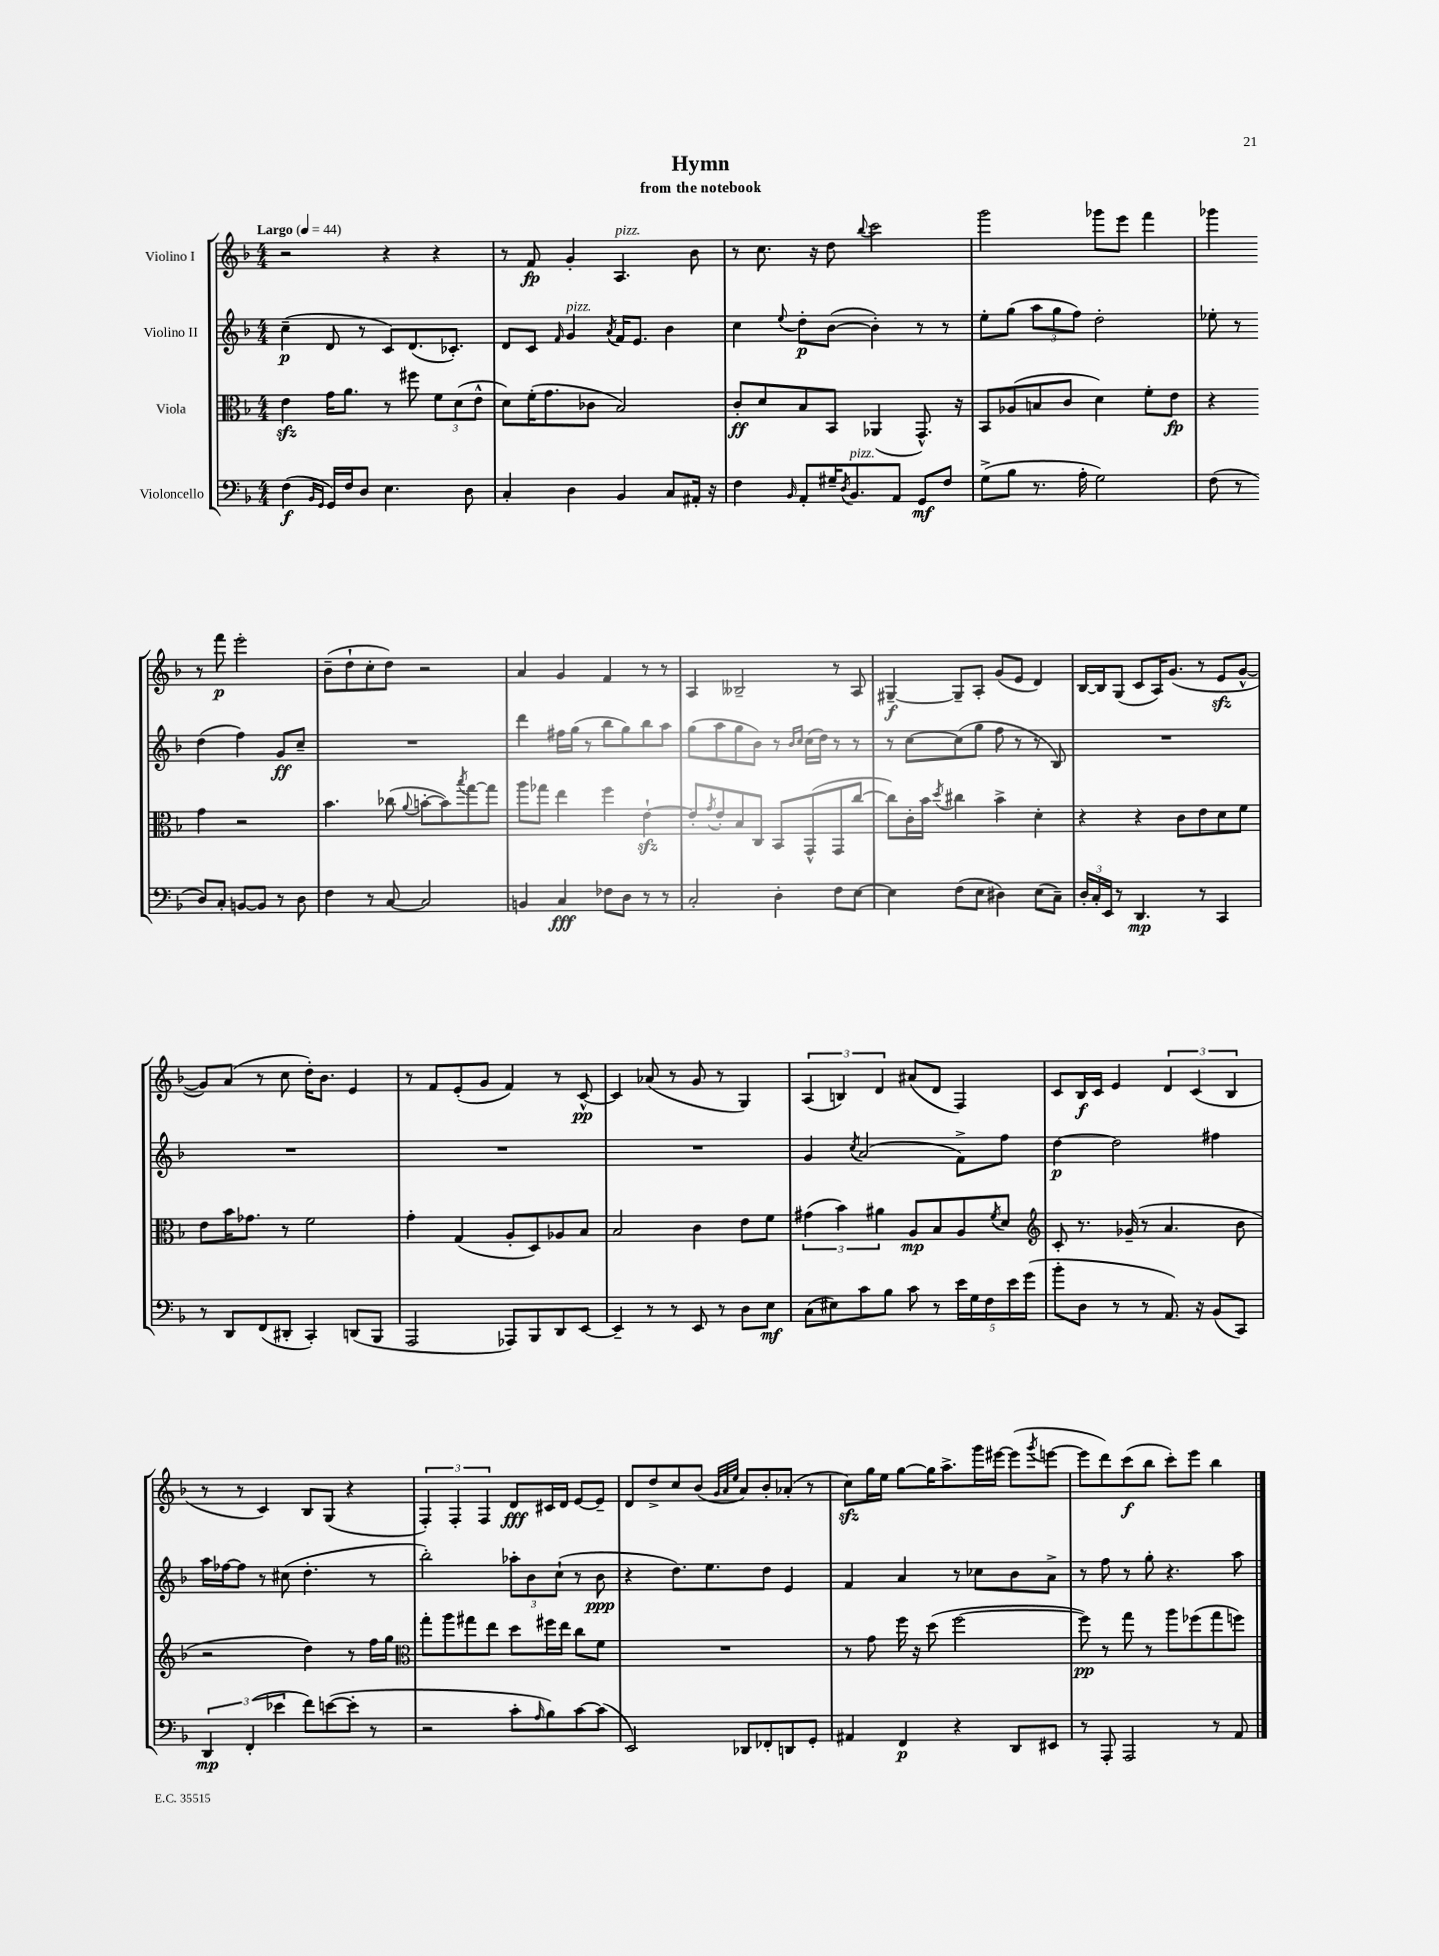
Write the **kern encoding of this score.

**kern	**dynam	**kern	**dynam	**kern	**dynam	**kern	**dynam
*part4	*part4	*part3	*part3	*part2	*part2	*part1	*part1
*staff4	*staff4	*staff3	*staff3	*staff2	*staff2	*staff1	*staff1
*I"Violoncello	*	*I"Viola	*	*I"Violino II	*	*I"Violino I	*
*clefF4	*	*clefC3	*	*clefG2	*	*clefG2	*
*k[b-]	*	*k[b-]	*	*k[b-]	*	*k[b-]	*
*M4/4	*	*M4/4	*	*M4/4	*	*M4/4	*
*MM44	*	*MM44	*	*MM44	*	*MM44	*
=1	=1	=1	=1	=1	=1	=1	=1
!	!	!	!	!	!	!LO:TX:a:B:t=Largo	!
(4F\	f	4ezz\	.	(4cc~\	p	2r	.
16qqBB-/LL	.	.	.	.	.	.	.
16qqGG/JJ	.	.	.	.	.	.	.
16GG/LL)	.	16g\KL	.	8d/	.	.	.
16F/J	.	8.a\J	.	.	.	.	.
8D/J	.	.	.	8r	.	.	.
4.E\	.	8r	.	8c/L)	.	4r	.
.	.	8ff#X\	.	(8.d/	.	.	.
.	.	12f\L	.	.	.	4r	.
.	.	.	.	8.c-X'/J)	.	.	.
.	.	(12d\	.	.	.	.	.
8D\	.	.	.	.	.	.	.
.	.	12e^^\J	.	.	.	.	.
=2	=2	=2	=2	=2	=2	=2	=2
4C'/	.	8d\L)	.	8d/L	.	8r	.
.	.	(16f'\K	.	8c/J	.	8f/	fp
.	.	8.g\	.	.	.	.	.
.	.	.	.	16qqf/	.	.	.
!	!	!	!	!LO:TX:a:i:t=pizz.	!	!	!
4D\	.	.	.	4g/	.	4g'/	.
.	.	8c-X\J	.	.	.	.	.
.	.	.	.	8qa/	.	.	.
!	!	!	!	!	!	!LO:TX:a:i:t=pizz.	!
4BB-/	.	2B-/)	.	16f/KL	.	4.A/	.
.	.	.	.	8.e/J	.	.	.
8C/L	.	.	.	4b-\	.	.	.
16AA#X'/Jk	.	.	.	.	.	8b-\	.
16r	.	.	.	.	.	.	.
=3	=3	=3	=3	=3	=3	=3	=3
4F\	.	8c'/L	ff	4cc\	.	8r	.
.	.	8d/	.	.	.	8.cc\	.
16qqBB-/	.	.	.	8qqee/	.	.	.
8AA'/L	.	8B-/	.	8dd'\L	p	.	.
.	.	.	.	.	.	16r	.
16G#X~/K	.	8BB-/J	.	([8b-\J	.	8dd\	.
8qD/	.	.	.	.	.	.	.
!LO:TX:a:i:t=pizz.	!	!	!	!	!	!	!
8.BB-/	.	.	.	.	.	.	.
.	.	.	.	.	.	8qqbb-/	.
.	.	(4AA-X/	.	4b-'\])	.	2ccc\	.
8AA/J	.	.	.	.	.	.	.
8GG/L	mf	8.GG^^/)	.	8r	.	.	.
8F/J	.	.	.	8r	.	.	.
.	.	16r	.	.	.	.	.
=4	=4	=4	=4	=4	=4	=4	=4
(8G^\L	.	8BB-/L	.	8ee'\L	.	2ggg\	.
8B-\J	.	(8A-X/	.	(8gg\J	.	.	.
8.r	.	8Bn/	.	12aa\L	.	.	.
.	.	.	.	12gg\	.	.	.
.	.	8c/J	.	.	.	.	.
.	.	.	.	12ff\J)	.	.	.
16A'\	.	.	.	.	.	.	.
2G\)	.	4d\)	.	2dd'\	.	8ggg-X\L	.
.	.	.	.	.	.	8eee\J	.
.	.	8f'\L	.	.	.	4fff\	.
.	.	8e\J	fp	.	.	.	.
=5	=5	=5	=5	=5	=5	=5	=5
(8F\	.	4r	.	8ee-X'\	.	4ggg-X\	.
8r	.	.	.	8r	.	.	.
8D/L)	.	4g\	.	(4dd\	.	8r	.
8C'/J	.	.	.	.	.	8fff\	p
[8BBn/L	.	2r	.	4ff\)	.	2eee'\	.
8BB/J]	.	.	.	.	.	.	.
8r	.	.	.	8g/L	ff	.	.
8D\	.	.	.	8cc~/J	.	.	.
!!LO:LB:g=z
=6	=6	=6	=6	=6	=6	=6	=6
4F\	.	4.b-\	.	1r	.	(8b-~\L	.
.	.	.	.	.	.	8dd`\	.
8r	.	.	.	.	.	8cc'\	.
[8C/	.	(8cc-X\	.	.	.	8dd\J)	.
.	.	8qqa/	.	.	.	.	.
2C/]	.	[8bn'\L	.	.	.	2r	.
.	.	8b\])	.	.	.	.	.
.	.	8qbb-/	.	.	.	.	.
.	.	[8gg\	.	.	.	.	.
.	.	8gg\J]	.	.	.	.	.
=7	=7	=7	=7	=7	=7	=7	=7
4BBn/	.	8aa\L	.	4ddd\	.	4a/	.
.	.	8gg-X\J	.	.	.	.	.
4C/	fff	4ee\	.	16ff#X\LL	.	4g/	.
.	.	.	.	(16gg\JJ	.	.	.
.	.	.	.	8r	.	.	.
8F-X\L	.	4ff\	.	8bb-\L	.	4f/	.
8D\J	.	.	.	8gg\)	.	.	.
8r	.	[4ezz`\	.	8bb-\	.	8r	.
8r	.	.	.	8aa\J	.	8r	.
=8	=8	=8	=8	=8	=8	=8	=8
2C'/	.	8e'/L]	.	(8gg\L	.	4A/	.
.	.	8qg/	.	.	.	.	.
.	.	8e'/	.	8aa\	.	.	.
.	.	8B-/	.	8gg\	.	2B--X~/	.
.	.	8C/J	.	8b-\J)	.	.	.
4D'\	.	8BB-/L	.	8r	.	.	.
.	.	.	.	16qqb-/LL	.	.	.
.	.	.	.	16qqcc/JJ	.	.	.
.	.	(8GG^^/	.	(16cc\LL	.	.	.
.	.	.	.	16dd\JJ)	.	.	.
8F\L	.	8GG/	.	8r	.	8r	.
[8E\J	.	[8cc/J	.	8r	.	8A/	.
=9	=9	=9	=9	=9	=9	=9	=9
4E\]	.	8cc\L])	.	8r	.	[4G#X~/	f
.	.	16c'\L	.	[8cc\L	.	.	.
.	.	16b-\JJ	.	.	.	.	.
.	.	8qdd/	.	.	.	.	.
(8F\L	.	4cc#X\	.	(8cc\]	.	8G#~/L]	.
8E\J	.	.	.	8gg\J	.	8A'/J	.
4D#X\)	.	4b-^\	.	8ff\	.	(8g/L	.
.	.	.	.	8r	.	8e/J	.
(8E\L	.	4d'\	.	8r	.	4d/)	.
8C~\J)	.	.	.	8B-/)	.	.	.
=10	=10	=10	=10	=10	=10	=10	=10
24D'/LL	.	4r	.	1r	.	[16B-/LL	.
24C'/	.	.	.	.	.	.	.
.	.	.	.	.	.	16B-/J]	.
24EE/JJ	.	.	.	.	.	.	.
8r	.	.	.	.	.	(8G/J	.
4.DD/	mp	4r	.	.	.	8c/L	.
.	.	.	.	.	.	16A/K)	.
.	.	.	.	.	.	(8.g/J	.
.	.	8c\L	.	.	.	.	.
8r	.	8e\	.	.	.	8r	.
4CC/	.	8d\	.	.	.	8ezz/L	.
.	.	8f\J	.	.	.	[8g^^/J	.
!!LO:LB:g=z
=11	=11	=11	=11	=11	=11	=11	=11
8r	.	8e\L	.	1r	.	8g/L])	.
8DD/L	.	16b-\K	.	.	.	(8a/J	.
.	.	8.g-X\J	.	.	.	.	.
(8FF/	.	.	.	.	.	8r	.
8DD#X'/J	.	8r	.	.	.	8cc\	.
4CC'/)	.	2f\	.	.	.	16dd'\KL)	.
.	.	.	.	.	.	8.b-\J	.
(8DDn/L	.	.	.	.	.	4e/	.
8BBB-/J	.	.	.	.	.	.	.
=12	=12	=12	=12	=12	=12	=12	=12
2AAA/	.	4g'\	.	1r	.	8r	.
.	.	.	.	.	.	8f/L	.
.	.	(4G/	.	.	.	(8e'/	.
.	.	.	.	.	.	8g/J	.
8AAA-X/L)	.	8A'/L	.	.	.	4f/)	.
8BBB-/	.	8D/)	.	.	.	.	.
8DD/	.	8A-X/	.	.	.	8r	.
[8EE/J	.	8B-/J	.	.	.	[8c^^/	pp
=13	=13	=13	=13	=13	=13	=13	=13
4EE~/]	.	2B-/	.	1r	.	4c/]	.
8r	.	.	.	.	.	(8a-X/	.
8r	.	.	.	.	.	8r	.
8EE/	.	4c\	.	.	.	8g/	.
8r	.	.	.	.	.	8r	.
8D\L	.	8e\L	.	.	.	4G/)	.
8E\J	mf	8f\J	.	.	.	.	.
=14	=14	=14	=14	=14	=14	=14	=14
(8C\L	.	(6g#X\	.	4g/	.	(6A/	.
8E#X\)	.	.	.	.	.	.	.
.	.	6b-\)	.	.	.	6Bn/)	.
.	.	.	.	8qcc/	.	.	.
8c\	.	.	.	(2a/	.	.	.
.	.	6a#X\	.	.	.	6d/	.
8B-\J	.	.	.	.	.	.	.
8c\	.	8A/L	mp	.	.	(8a#X/L	.
8r	.	8B-/	.	.	.	8d/J	.
20e\LL	.	8A/	.	8f^\L)	.	4F/)	.
20G\	.	.	.	.	.	.	.
20F\	.	.	.	.	.	.	.
.	.	8qf/	.	.	.	.	.
.	.	8d/J	.	8ff\J	.	.	.
20e\	.	.	.	.	.	.	.
(20g\JJ	.	.	.	.	.	.	.
=15	=15	=15	=15	=15	=15	=15	=15
*	*	*clefG2	*	*	*	*	*
8b-'\L	.	8c'/	.	[4dd\	p	8c/L	.
8D\J	.	8.r	.	.	.	16B-/L	f
.	.	.	.	.	.	16c/JJ	.
8r	.	.	.	2dd\]	.	4e/	.
.	.	(16g-X~/	.	.	.	.	.
8r	.	8r	.	.	.	.	.
8.AA/)	.	4.a/	.	.	.	6d/	.
.	.	.	.	.	.	(6c/	.
16r	.	.	.	.	.	.	.
(8BB-/L	.	.	.	4ff#X\	.	.	.
.	.	.	.	.	.	6B-/	.
8CC/J)	.	8b-\	.	.	.	.	.
!!LO:LB:g=z
=16	=16	=16	=16	=16	=16	=16	=16
6DD/	mp	2r	.	16aa\LL	.	8r	.
.	.	.	.	[16ff-X\J	.	.	.
.	.	.	.	8ff-\J]	.	8r	.
(6FF'/	.	.	.	.	.	.	.
.	.	.	.	8r	.	4c/)	.
6e-X\	.	.	.	.	.	.	.
.	.	.	.	(8cc#X\	.	.	.
8f\L)	.	4dd\)	.	4.dd'\	.	8B-/L	.
([8en\	.	.	.	.	.	(8G/J	.
8e'\J]	.	8r	.	.	.	4r	.
8r	.	16ff\LL	.	8r	.	.	.
.	.	16gg\JJ	.	.	.	.	.
=17	=17	=17	=17	=17	=17	=17	=17
*	*	*clefC3	*	*	*	*	*
2r	.	8gg'\L	.	2bb-'\)	.	6F'/)	.
.	.	8aa\	.	.	.	.	.
.	.	.	.	.	.	6F'/	.
.	.	8gg#X\	.	.	.	.	.
.	.	.	.	.	.	6F/	.
.	.	8ee\J	.	.	.	.	.
8c'\L	.	8dd\L	.	12aa-X'\L	.	8d/L	fff
.	.	.	.	12b-\	.	.	.
16qqA/	.	.	.	.	.	.	.
8B-\)	.	16ff#X\L	.	.	.	16c#X/L	.
.	.	.	.	(12cc`\J	.	.	.
.	.	16ee\JJ	.	.	.	16d/JJ	.
[8c\	.	8cc\L	.	8r	.	[8e/L	.
(8c\J]	.	8f\J	.	8b-\	ppp	8e~/J]	.
=18	=18	=18	=18	=18	=18	=18	=18
2EE/)	.	1r	.	4r	.	8d/L	.
.	.	.	.	.	.	8dd^/	.
.	.	.	.	8.dd\L)	.	8cc/	.
.	.	.	.	.	.	(8b-/J	.
.	.	.	.	8.ee\	.	.	.
.	.	.	.	.	.	32qqg/LLL	.
.	.	.	.	.	.	32qqa/	.
.	.	.	.	.	.	32qqee/JJJ	.
8DD-X/L	.	.	.	.	.	8a/L)	.
8FF-X'/	.	.	.	8dd\J	.	8b-'/	.
8DDn/	.	.	.	4e/	.	(8a-X'/J	.
8GG'/J	.	.	.	.	.	8r	.
=19	=19	=19	=19	=19	=19	=19	=19
4AA#X/	.	8r	.	4f/	.	8cczz\L)	.
.	.	8g\	.	.	.	16gg\L	.
.	.	.	.	.	.	16ee\JJ	.
4FF/	p	16ff\	.	4a/	.	[8gg\L	.
.	.	16r	.	.	.	.	.
.	.	(8dd\	.	.	.	16gg\K]	.
.	.	.	.	.	.	8.aa^\	.
4r	.	[2ff\	.	8r	.	.	.
.	.	.	.	8cc-X\L	.	16ggg\L	.
.	.	.	.	.	.	[16eee#X\JJ	.
8DD/L	.	.	.	8b-\	.	(8eee#\L]	.
.	.	.	.	.	.	8qggg/	.
8EE#X/J	.	.	.	8a^\J	.	[8eeen\J	.
=20	=20	=20	=20	=20	=20	=20	=20
8r	.	8ff\])	pp	8r	.	8eee\L]	.
8AAA'/	.	8r	.	8ff\	.	8ddd\)	.
2AAA/	.	8gg\	.	8r	.	(8ccc\	f
.	.	8r	.	8gg'\	.	8bb-\J	.
.	.	8aa\L	.	4.r	.	8ccc'\L)	.
.	.	(8ff-X\	.	.	.	8eee\J	.
8r	.	8gg\	.	.	.	4bb-\	.
8AA/	.	8ffn\J)	.	8aa\	.	.	.
==	==	==	==	==	==	==	==
*-	*-	*-	*-	*-	*-	*-	*-
